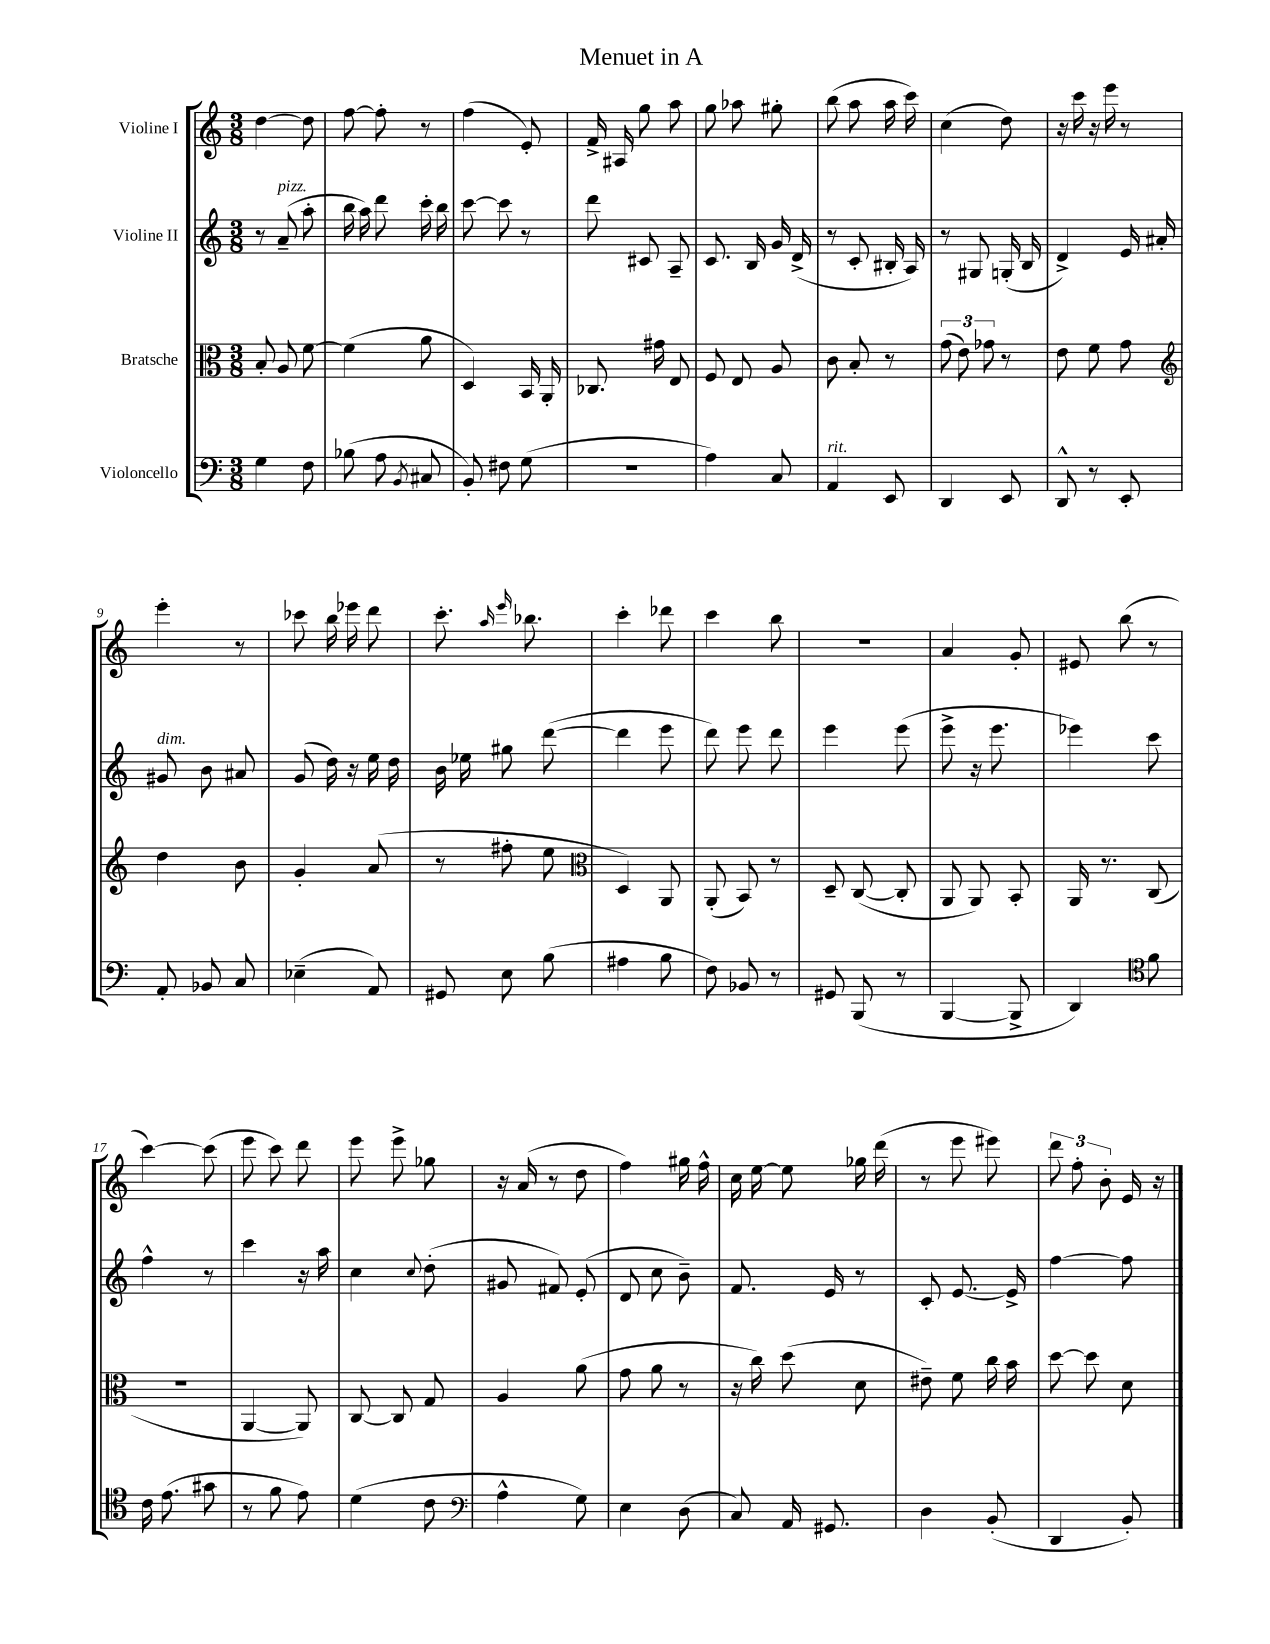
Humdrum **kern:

**kern	**kern	**kern	**kern
*staff4	*staff3	*staff2	*staff1
*clefF4	*clefC3	*clefG2	*clefG2
*k[]	*k[]	*k[]	*k[]
*M3/8	*M3/8	*M3/8	*M3/8
4G	8B'	8r	[4dd
.	8A	(8a~	.
8F	[8f	8aa'	8dd]
=	=	=	=
(8B-	(4f]	16bb	[8ff
.	.	16aa)	.
8A	.	8ddd	8ff']
8qBB	.	.	.
8C#	8a	16ccc'	8r
.	.	16bb	.
=	=	=	=
8BB')	4D)	[8ccc	(4ff
8F#	.	8ccc]	.
(8G	16BB	8r	8e')
.	16AA'	.	.
=	=	=	=
4.r	8.C-	8ddd	16f^
.	.	.	16A#
.	.	8c#	8gg
.	16g#	.	.
.	8E	8A~	8aa
=	=	=	=
4A)	8F	8.c	8gg
.	8E	.	8aa-
.	.	16B	.
8C	8A	16g	8gg#'
.	.	(16d^	.
=	=	=	=
4AA	8c	8r	(8bb
.	8B'	8c'	8aa
8EE	8r	16B#'	16aa
.	.	16A)	16ccc)
=	=	=	=
4DD	(12g	8r	(4cc
.	12e)	.	.
.	.	8G#	.
.	12g-	.	.
8EE	8r	(16G'	8dd)
.	.	16B	.
=	=	=	=
8DD^^	8e	4d^)	16r
.	.	.	16ccc
8r	8f	.	16r
.	.	.	16eee
8EE'	8g	16e	8r
.	.	16a#'	.
=	=	=	=
*	*clefG2	*	*
8AA'	4dd	8g#	4eee'
8BB-	.	8b	.
8C	8b	8a#	8r
=	=	=	=
(4E-~	4g'	(8g	8ccc-
.	.	16dd)	16bb
.	.	16r	16eee-
8AA)	(8a	16ee	8ddd
.	.	16dd	.
=	=	=	=
8GG#	8r	16b	8.ccc'
.	.	16ee-	.
8E	8ff#'	8gg#	.
.	.	.	16qqaa
.	.	.	16qqeee
.	.	.	8.bb-
(8B	8ee	([8ddd	.
=	=	=	=
*	*clefC3	*	*
4A#	4D)	4ddd]	4ccc'
8B	8AA	8eee	8ddd-
=	=	=	=
8F)	(8AA'	8ddd)	4ccc
8BB-	8BB)	8eee	.
8r	8r	8ddd	8bb
=	=	=	=
8GG#	8D~	4eee	4.r
(8BBB	([8C	.	.
8r	8C']	(8eee	.
=	=	=	=
[4BBB	8AA	8eee^	4a
.	8AA)	16r	.
.	.	8.eee	.
8BBB^]	8BB'	.	8g'
=	=	=	=
4DD)	16AA	4eee-)	8e#
.	8.r	.	.
.	.	.	(8bb
*clefC4	*	*	*
8f	(8C	8ccc	8r
=	=	=	=
16c	4.r	4ff^^	[4ccc)
(8.e	.	.	.
8g#	.	8r	(8ccc]
=	=	=	=
8r	[4AA	4ccc	8eee
8f	.	.	8ccc)
8e)	8AA])	16r	8ddd
.	.	16aa	.
=	=	=	=
(4d	[8C	4cc	8eee
.	8C]	.	8eee^
.	.	8qqcc	.
8c	8G	(8dd'	8gg-
=	=	=	=
*clefF4	*	*	*
4A^^	4A	8g#	16r
.	.	.	(16a
.	.	8f#)	8r
8G)	(8a	(8e'	8dd
=	=	=	=
4E	8g	8d	4ff)
.	8a	8cc	.
(8D	8r	8b~)	16gg#
.	.	.	16ff^^
=	=	=	=
8C)	16r	8.f	16cc
.	16cc)	.	[16ee
16AA	(8dd	.	8ee]
8.GG#	.	16e	.
.	8d	8r	16gg-
.	.	.	(16ddd
=	=	=	=
4D	8e#~)	8c'	8r
.	8f	[8.e	8eee
(8BB'	16cc	.	8eee#)
.	16b	16e^]	.
=	=	=	=
4DD	[8dd	[4ff	12ddd
.	.	.	12ff'
.	8dd]	.	.
.	.	.	12b'
8BB')	8d	8ff]	16e
.	.	.	16r
==	==	==	==
*-	*-	*-	*-
